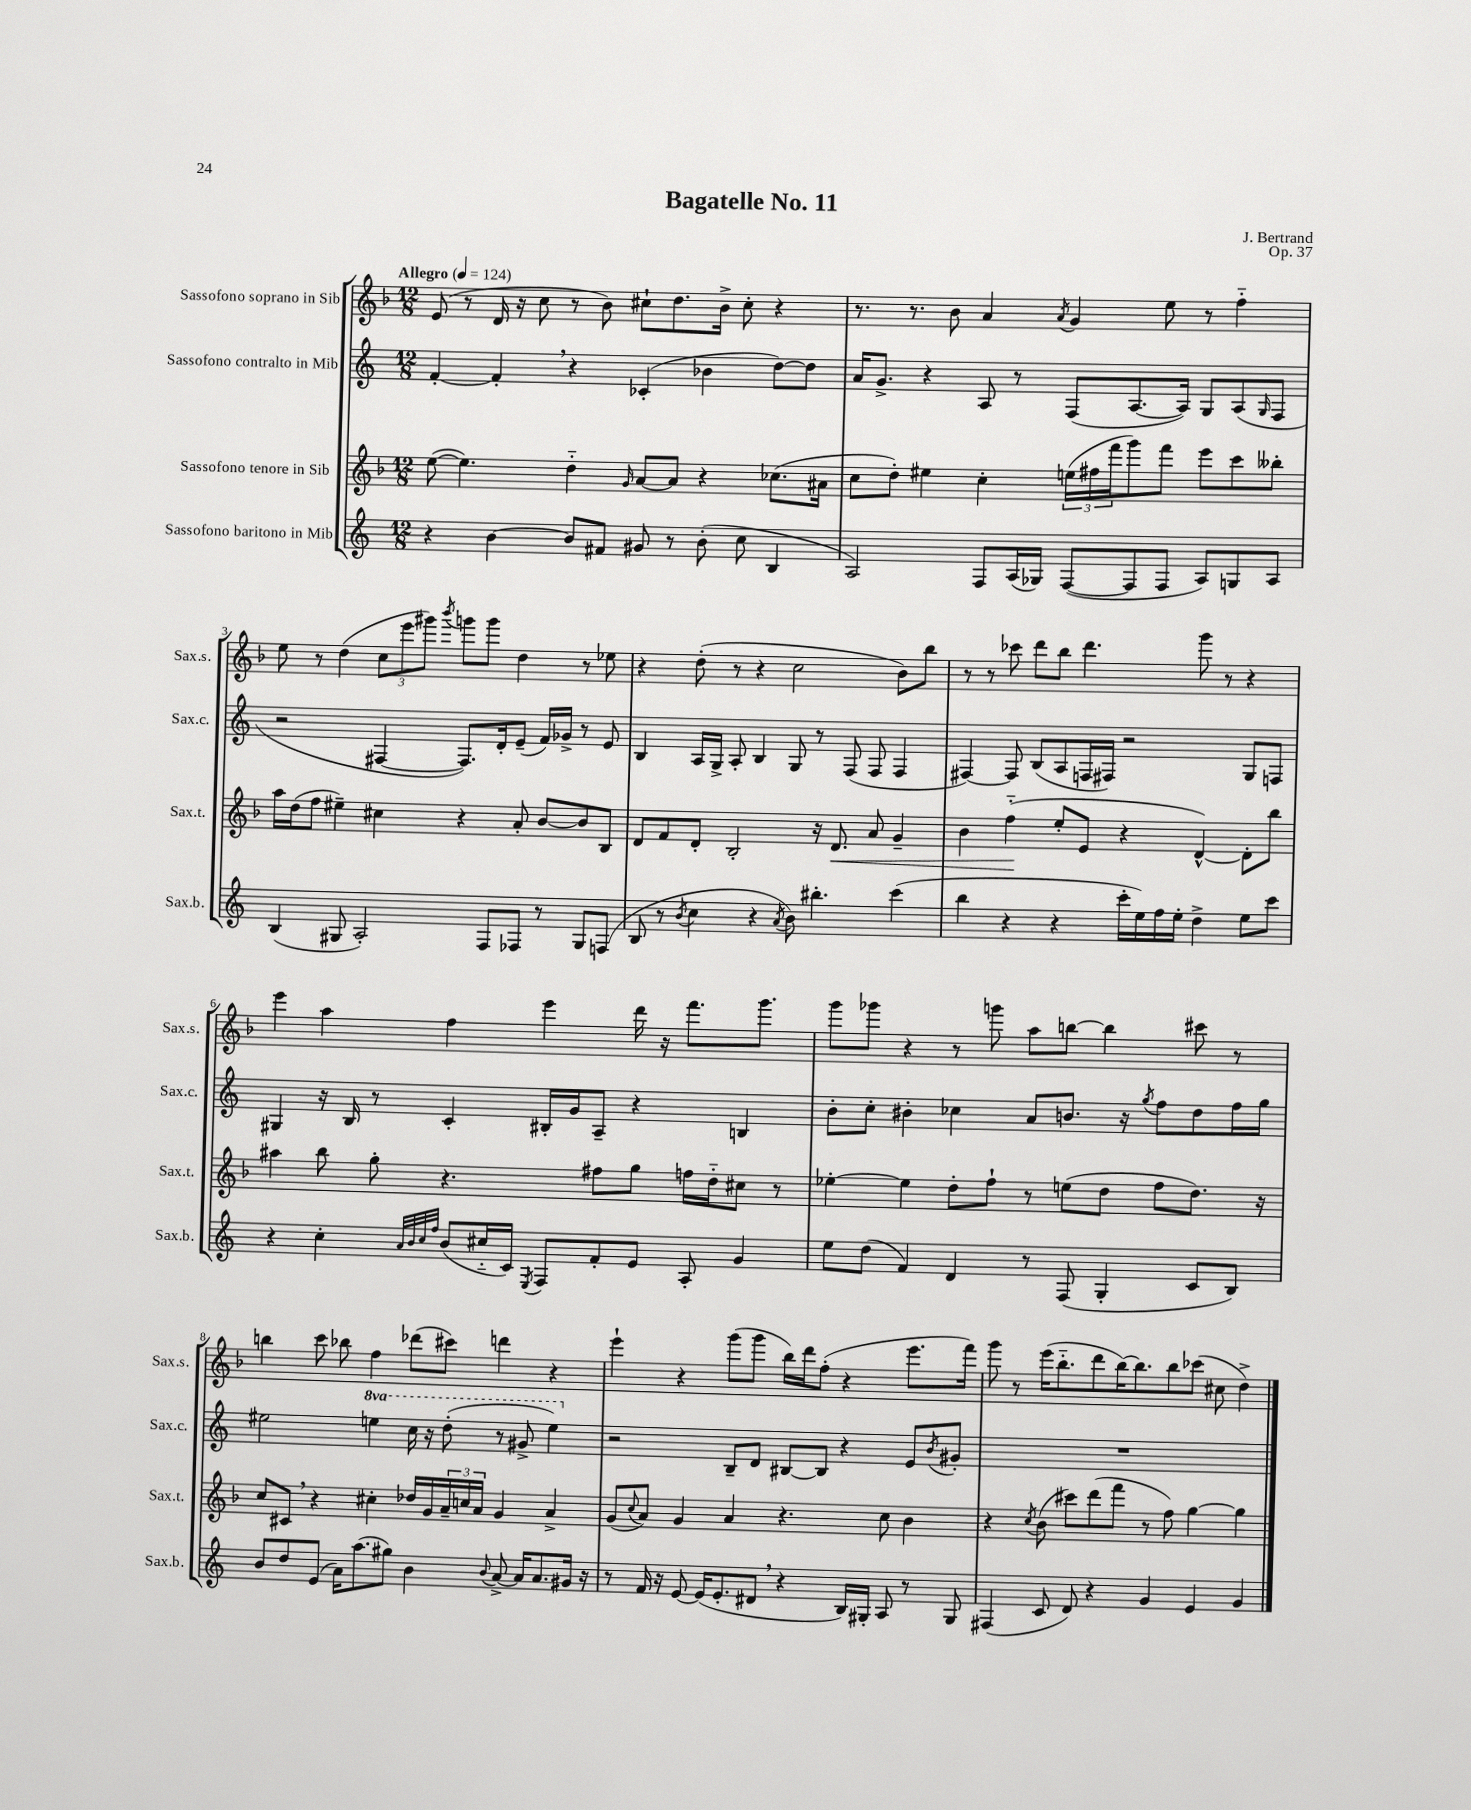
\header { title = "Bagatelle No. 11" composer = "J. Bertrand" opus = "Op. 37" }
<<
\new StaffGroup <<
\new Staff = "s0" \with { instrumentName = "Sassofono soprano in Sib" shortInstrumentName = "Sax.s." } {
    \clef treble \key f \major \numericTimeSignature \time 12/8 \tempo "Allegro" 4 = 124
    e'8( r8 d'16 r16 c''8 r8 bes'8) cis''8-! d''8. bes'16-> cis''8-. r4 |
    r8. r8. bes'8 a'4 \acciaccatura { a'8 } g'4 e''8 r8 f''4-_ |
    e''8 r8 d''4( \tuplet 3/2 { c''8 e'''8 gis'''8) } \acciaccatura { bes'''8 } g'''8 g'''8 d''4 r8 ees''8 |
    r4 d''8-.( r8 r4 c''2 bes'8) bes''8 |
    r8 r8 ces'''8 d'''8 bes''8 d'''4. g'''8 r8 r4 |
    e'''4 a''4 f''4 e'''4 d'''16 r16 f'''8. g'''8. |
    g'''8 ges'''8 r4 r8 g'''8 a''8 b''8~ b''4 cis'''8 r8 |
    b''4 c'''8 bes''8 f''4 des'''8( cis'''8) d'''4 r4 |
    e'''4-! r4 g'''8( g'''8 bes''16) d'''16 f''8-.( r4 e'''8. f'''16) |
    g'''8 r8 e'''16( bes''8.-_ d'''8 bes''16~) bes''8. bes''8 ces'''8( cis''8 d''4->) \bar "|." |
}
\new Staff = "s1" \with { instrumentName = "Sassofono contralto in Mib" shortInstrumentName = "Sax.c." } {
    \clef treble \key c \major \numericTimeSignature \time 12/8 \set Staff.ottavationMarkups = #ottavation-simple-ordinals
    f'4~-. f'4-. \breathe r4 ces'4-.( bes'4 d''8~) d''8 |
    a'16 g'8.-> r4 a8 r8 f8( a8.~ a16) g8 a8( \grace { g16 } f8 |
    r2 fis4~ fis8.) d'16-. e'8--( f'16) ges'16-> r8 e'8 |
    b4 a16 g16-> a8-. b4 g8 r8 f8( f8 f4 |
    fis4~) fis8 b8( a8 f16 fis16) r2 g8 f8 |
    gis4 r16 b16 r8 c'4-. bis16-. g'16 a8-- r4 b4 |
    b'8-. c''8-. bis'4-. ces''4 a'8 b'8. r16 \acciaccatura { g''8 } f''8 d''8 f''16 g''16 |
    eis''2 \ottava #1 e'''!4 c'''16 r16 d'''8-.( r8 gis''8-> e'''4) \ottava #0 |
    r2 b8-- d'8 bis8~ bis8 r4 e'8 \acciaccatura { b'8 } gis'8-. |
    R1. \bar "|." |
}
\new Staff = "s2" \with { instrumentName = "Sassofono tenore in Sib" shortInstrumentName = "Sax.t." } {
    \clef treble \key f \major \numericTimeSignature \time 12/8
    e''8~( e''4.) d''4-_ \grace { g'16 } a'8~ a'8 r4 ces''8.( ais'16 |
    c''8 d''8-.) eis''4 c''4-. \tuplet 3/2 { e''16( fis''16 f'''16 } g'''8) f'''8 e'''8 c'''8 beses''8-. |
    a''16 d''16( f''8 eis''4--) cis''4 r4 a'8-. bes'8~ bes'8 bes8 |
    d'8 f'8 d'8-. bes2-. r16 d'8.\< a'8 g'4-- |
    bes'4 f''4-_\!( e''8-. e'8 r4 d'4~-^) d'8-. bes''8 |
    ais''4 bes''8 g''8-. r4. fis''8 g''8 f''16 d''16-_ cis''8 r8 |
    ees''4~-. ees''4 d''8-. f''8-! r8 e''8( d''8 f''8 d''8.) r16 |
    c''8 cis'8 \breathe r4 cis''4-. des''16 g'16 \tuplet 3/2 { a'16-- c''16 a'16 } g'4 a'4-> |
    g'8( \appoggiatura { c''8 } a'8) g'4 a'4 r4. c''8 bes'4 |
    r4 \acciaccatura { c''8 } bes'8( cis'''8) d'''8( f'''8 r8 f''8) g''4~ g''4 \bar "|." |
}
\new Staff = "s3" \with { instrumentName = "Sassofono baritono in Mib" shortInstrumentName = "Sax.b." } {
    \clef treble \key c \major \numericTimeSignature \time 12/8
    r4 b'4~ b'8 fis'8 gis'8 r8 b'8-.( c''8 b4 |
    a2) f8 a16( ges16) f8~( f8 f8 a8) g8 a8 |
    b4( gis8 a2-.) f8 fes8 r8 gis8 f8( |
    b8 r8 \acciaccatura { b'8 } c''4 r4 \acciaccatura { a'8 } b'8) bis''4.-. c'''4( |
    b''4 r4 r4 c'''16-. e''16) f''16 e''16-. d''4-> e''8 c'''8 |
    r4 c''4-. \grace { a'32 b'32 c''32 f''32 } b'8( cis''16-_ c'16) \acciaccatura { e8 } f8 f'8-. e'8 a8-. g'4 |
    e''8 d''8( f'4) d'4 r8 f8( g4-. c'8 b8) |
    b'8 d''8 e'8( a'16) a''8.( gis''8) b'4 \appoggiatura { b'8 } a'8~-> a'16 a'8. gis'16 r16 |
    r8 f'16 r16 e'8~ e'16( e'8.-. dis'8 \breathe r4 b16) gis16-. a8 r8 gis8 |
    fis4( c'8 d'8) r4 g'4 e'4 g'4 \bar "|." |
}
>>
>>
